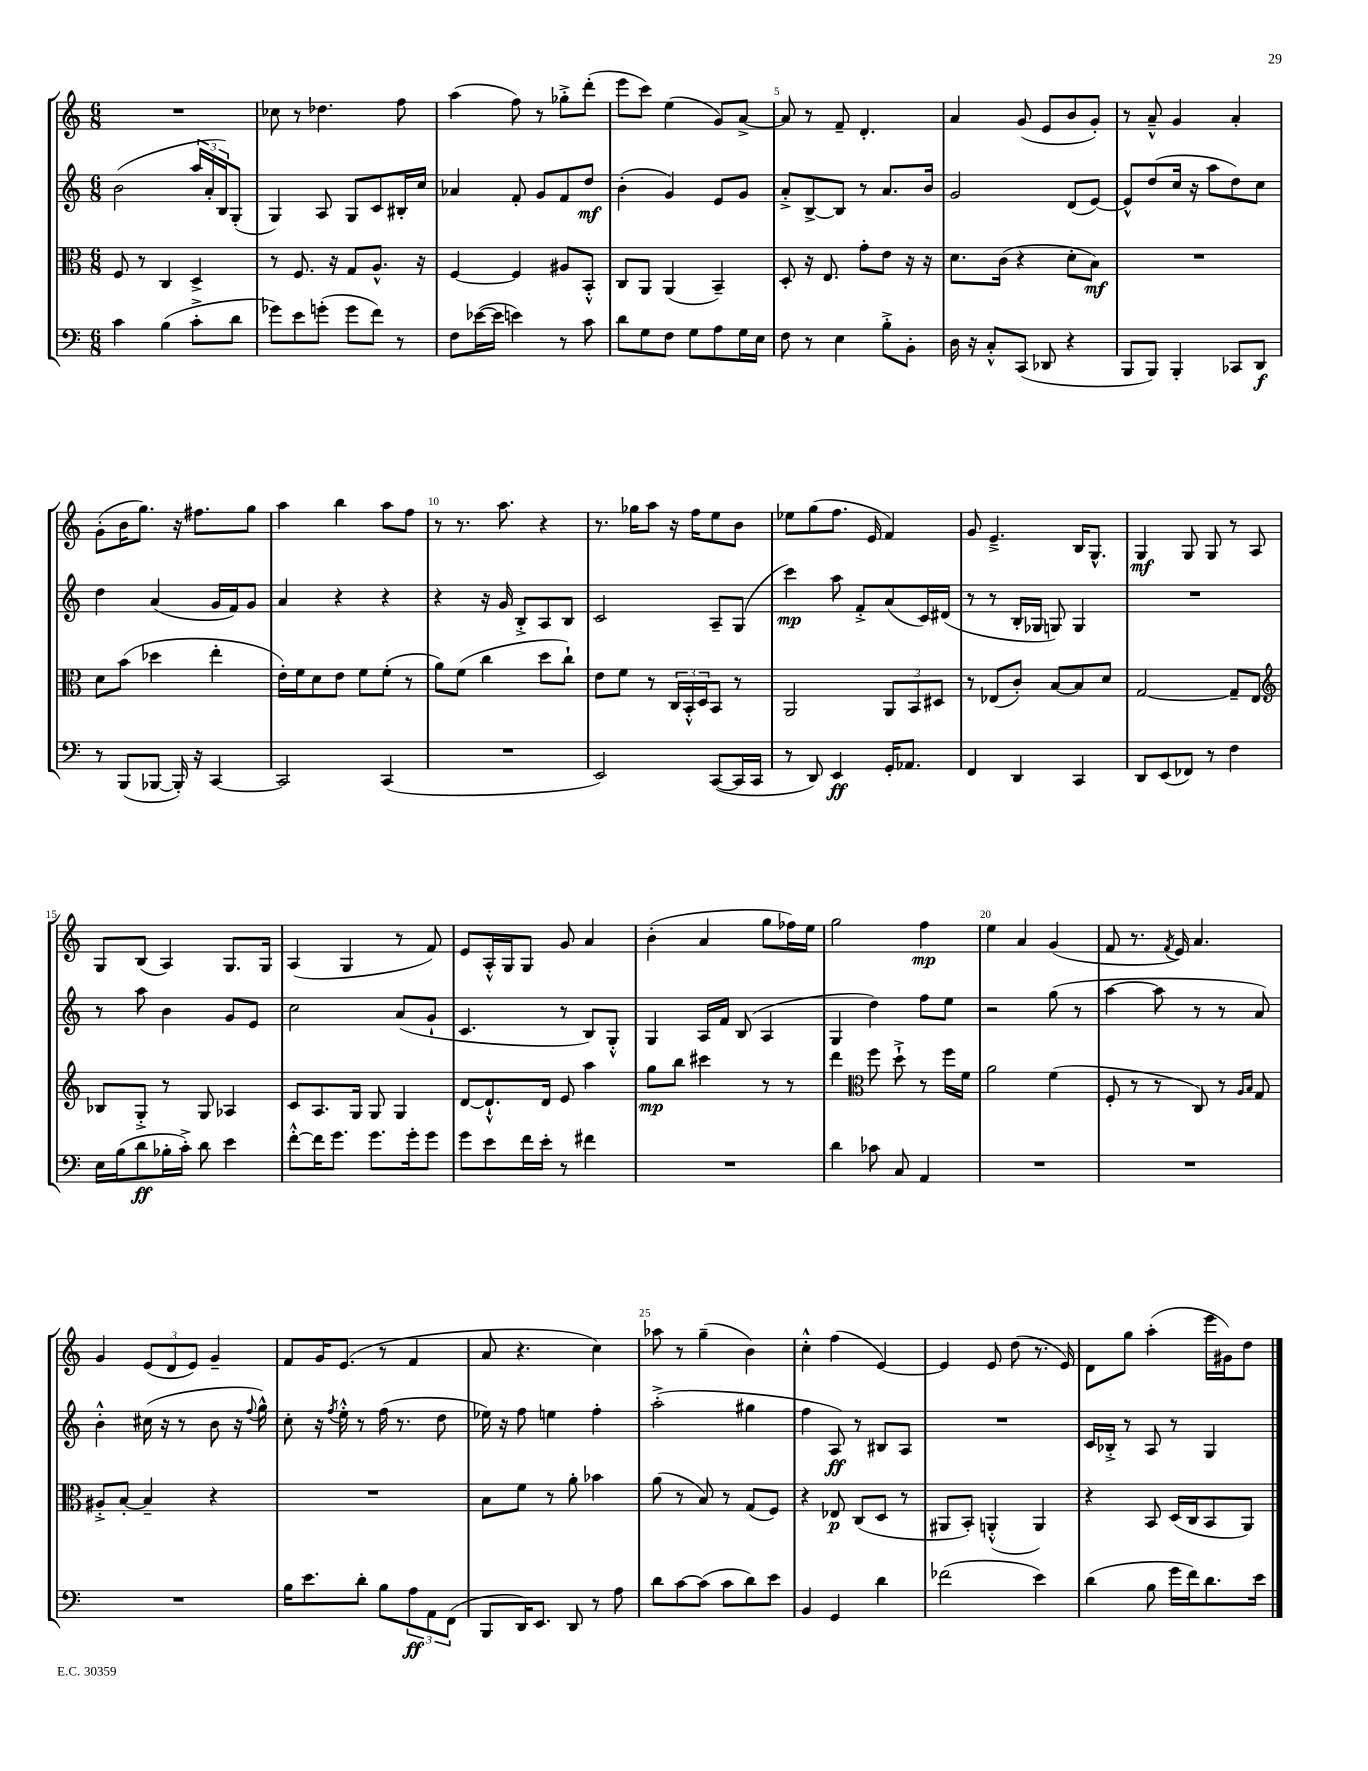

**kern	**kern	**kern	**kern
*staff4	*staff3	*staff2	*staff1
*clefF4	*clefC3	*clefG2	*clefG2
*k[]	*k[]	*k[]	*k[]
*M6/8	*M6/8	*M6/8	*M6/8
4c	8F	(2b	2.r
.	8r	.	.
(4B	4C	.	.
8c'^	4D^	24aa	.
.	.	24a'	.
.	.	24B)	.
8d	.	(8G'	.
=	=	=	=
8g-)	8r	4G)	8cc-
8e	8.F	.	8r
(8g'	.	8A	4.dd-
.	16r	.	.
8g	8G	8G	.
8f)	8.A^^	8c	.
8r	.	16B#'	8ff
.	16r	16cc	.
=	=	=	=
8F	[4F	4a-	(4aa
([16e-	.	.	.
16e-]	.	.	.
4e)	4F]	8f'	8ff)
.	.	8g	8r
8r	8A#	8f	8gg-'^
8c	8BB'^^	8dd	(8ddd'
=	=	=	=
8d	8C	(4b'	8eee
8G	8AA	.	8ccc)
8F	(4AA	4g)	(4ee
8G	.	.	.
8A	4BB~)	8e	8g)
16G	.	8g	[8a^
16E	.	.	.
=	=	=	=
8F	8D'	8a'^	8a]
8r	16r	[8B^	8r
.	8.E	.	.
4E	.	8B]	8f~
.	8g'	8r	4.d'
8B'^	8e	8.a	.
8BB'	16r	.	.
.	16r	16b	.
=	=	=	=
16D	8.d	2g	4a
16r	.	.	.
8C'^^	.	.	.
.	(16c	.	.
(8CC	4r	.	(8g
8DD-	.	.	8e
4r	8d'	(8d	8b
.	8B)	[8e)	8g')
=	=	=	=
8BBB	2.r	8e^^]	8r
8BBB)	.	(8dd	8a~^^
4BBB'	.	16cc	4g
.	.	16r	.
.	.	8aa	.
8CC-	.	8dd)	4a'
8DD	.	8cc	.
=	=	=	=
8r	8d	4dd	(8g'
(8BBB	(8b	.	16b
.	.	.	8.gg)
[8BBB-	4dd-	(4a	.
16BBB-'])	.	.	16r
16r	.	.	8.ff#
[4CC	4ee'	16g	.
.	.	16f)	.
.	.	8g	8gg
=	=	=	=
2CC]	16e')	4a	4aa
.	16f	.	.
.	8d	.	.
.	8e	4r	4bb
.	8f	.	.
(4CC	(8f'	4r	8aa
.	8r	.	8ff
=	=	=	=
2.r	8a)	4r	8r
.	(8f	.	8.r
.	4cc	16r	.
.	.	16g	8.aa
.	.	8B'^	.
.	8dd	8A	4r
.	8cc`)	8B	.
=	=	=	=
2EE)	8e	2c	8.r
.	8f	.	.
.	.	.	16gg-
.	8r	.	8aa
.	24C	.	16r
.	24BB'^^	.	.
.	.	.	16ff
.	24D	.	.
([8CC	8BB	8A~	8ee
16CC]	8r	(8G	8b
16CC	.	.	.
=	=	=	=
8r	2AA	4ccc)	8ee-
8DD)	.	.	(8gg
4EE	.	8aa	8.ff
.	.	8f'^	.
.	.	.	16e
16GG'	12AA	(8a	4f)
8.AA-	.	.	.
.	12BB	.	.
.	.	16c)	.
.	12D#	.	.
.	.	(16d#	.
=	=	=	=
4FF	8r	8r	8g
.	(8E-	8r	4.e~^
4DD	8c')	16B'	.
.	.	16G-	.
.	[8B	8G)	.
4CC	8B]	4G	16B
.	.	.	8.G^^
.	8d	.	.
=	=	=	=
8DD	[2G	2.r	4G
(8EE	.	.	.
8FF-)	.	.	8G
8r	.	.	8G
4F	8G~]	.	8r
.	8E	.	8A
=	=	=	=
*	*clefG2	*	*
16E	8B-	8r	8G
(16B	.	.	.
8d	8G'^	8aa	(8B
16B-'	8r	4b	4A)
16c'^)	.	.	.
8d	8G	.	.
4e	4A-	8g	8.G
.	.	8e	.
.	.	.	16G
=	=	=	=
[8f'^^	8c	2cc	(4A
16f]	8.A	.	.
8.g	.	.	.
.	.	.	4G
.	16G	.	.
8.g	8G	.	.
.	4G	(8a	8r
16g'	.	.	.
8g	.	8g`	8f)
=	=	=	=
8g	[8d	4.c	8e
8e	8.d`^^]	.	16A'^^
.	.	.	16G
16f	.	.	8G
16e'	16d	.	.
8r	8e	8r	8g
4f#	4aa	8B)	4a
.	.	8G'^^	.
=	=	=	=
2.r	8gg	4G	(4b'
.	8bb	.	.
.	4ccc#	16A	4a
.	.	16f	.
.	.	(8B	.
.	8r	4A	8gg
.	8r	.	16ff-)
.	.	.	16ee
=	=	=	=
4d	4ddd	4G	2gg
*	*clefC3	*	*
8c-	8ff	4dd)	.
8C	8dd`^	.	.
4AA	8r	8ff	4ff
.	16ff	8ee	.
.	16f	.	.
=	=	=	=
2.r	2a	2r	4ee
.	.	.	4a
.	(4f	(8gg	(4g
.	.	8r	.
=	=	=	=
2.r	8F'	[4aa	8f
.	8r	.	8.r
.	8r	8aa]	.
.	.	.	8qf
.	.	.	16e)
.	8C)	8r	4.a
.	8r	8r	.
.	16qqA	.	.
.	16qqB	.	.
.	8G	8a)	.
=	=	=	=
2.r	8A#'^	4b'^^	4g
.	[8B'	.	.
.	4B~]	(16cc#	(12e
.	.	16r	.
.	.	.	12d
.	.	8r	.
.	.	.	12e)
.	4r	8b	4g~
.	.	16r	.
.	.	8qqff	.
.	.	16gg^^)	.
=	=	=	=
16B	2.r	8cc'	8f
8.e	.	.	.
.	.	16r	16g
.	.	8qff	.
.	.	16ee'^^	(8.e
8d'	.	8r	.
8B	.	(16ff	8r
.	.	8.r	.
12A	.	.	4f
12AA	.	.	.
.	.	8dd	.
(12FF	.	.	.
=	=	=	=
8BBB	8B	16ee-)	8a
.	.	16r	.
16DD)	8f	8ff	4.r
8.EE	.	.	.
.	8r	4ee	.
8DD	8a'	.	.
8r	4b-	4ff'	4cc)
8A	.	.	.
=	=	=	=
8d	(8a	(2aa'^	8aa-
[8c	8r	.	8r
(8c]	8B)	.	(4gg~
8c	8r	.	.
8d)	(8G	4gg#	4b)
8e	8F)	.	.
=	=	=	=
4BB	4r	4ff	4cc'^^
4GG	8E-	8A)	(4ff
.	(8C	8r	.
4d	8D	8B#	[4e)
.	8r	8A	.
=	=	=	=
(2f-	8AA#	2.r	4e]
.	8BB')	.	.
.	(4AA'^^	.	8e
.	.	.	(8dd
4e)	4AA)	.	8.r
.	.	.	16e)
=	=	=	=
(4d	4r	16c	8d
.	.	16B-'^	.
.	.	8r	8gg
8B	8BB	8A	(4aa'
16g	(16D	8r	.
16f)	16C	.	.
8.d	8BB	4G	16eee
.	.	.	16g#)
.	8AA)	.	8dd
16e	.	.	.
==	==	==	==
*-	*-	*-	*-
